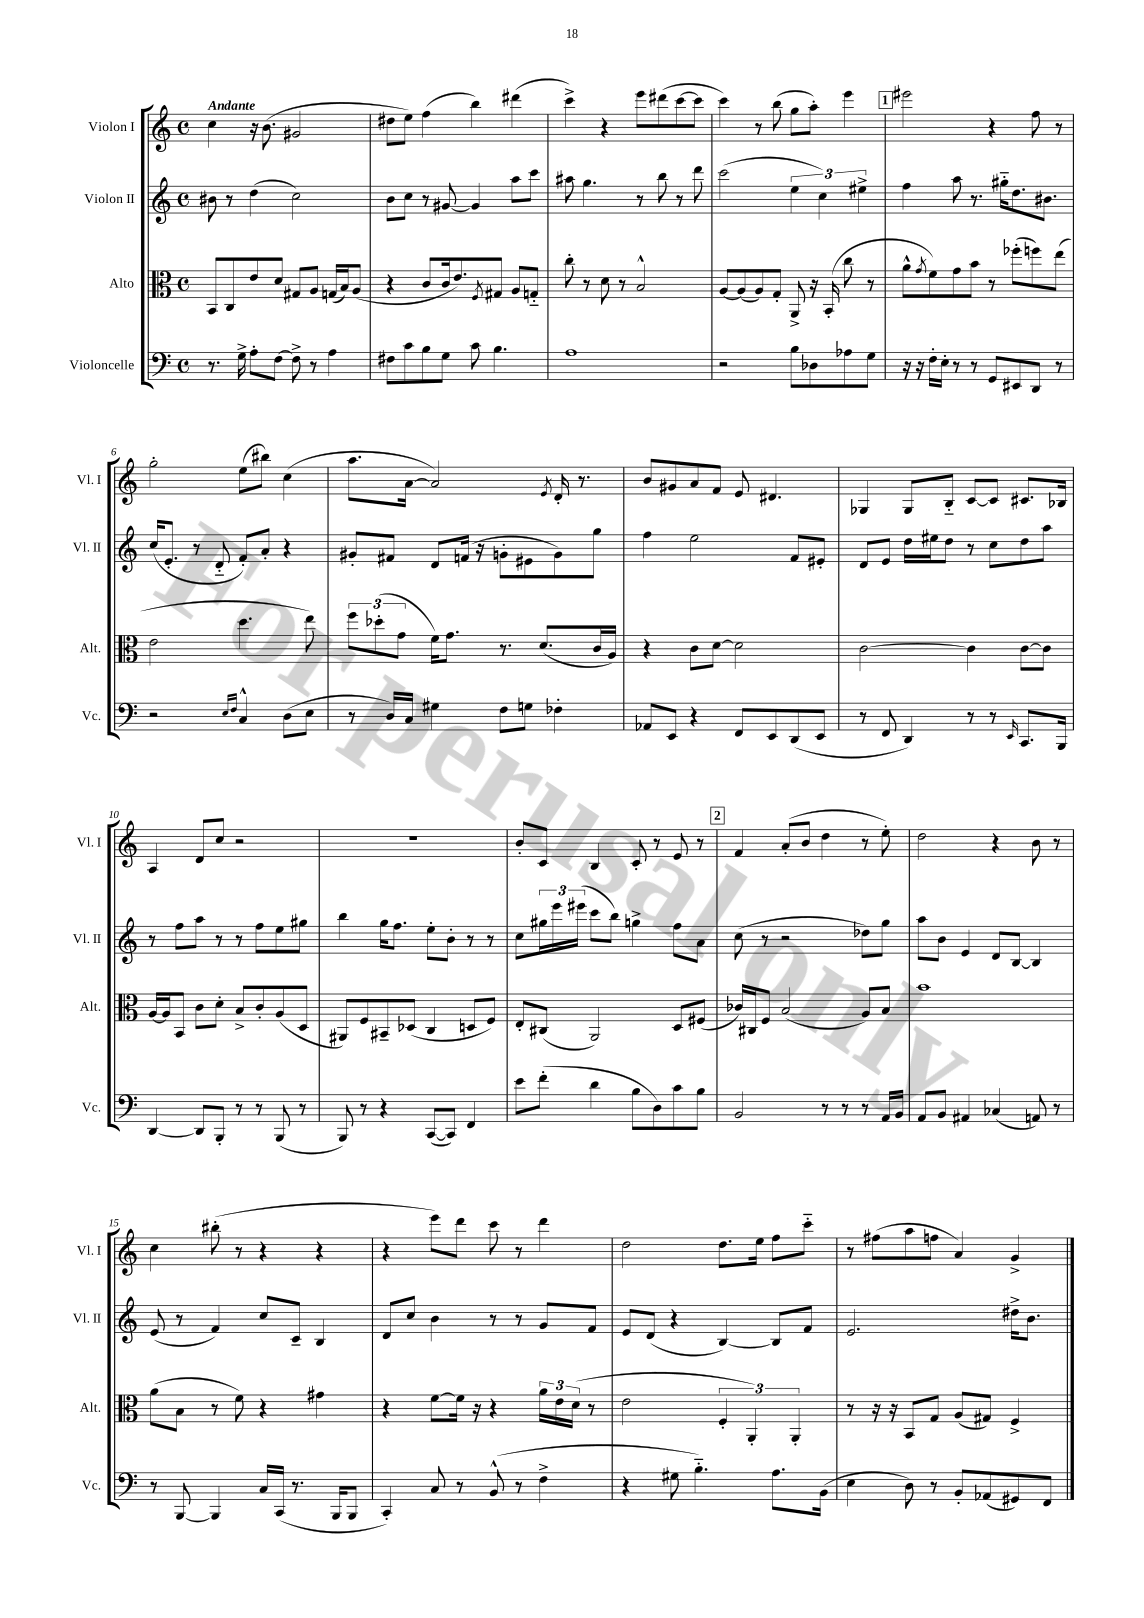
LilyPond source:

<<
\new StaffGroup <<
\new Staff = "s0" \with { instrumentName = "Violon I" shortInstrumentName = "Vl. I" } {
    \clef treble \key c \major \defaultTimeSignature \time 4/4 \tempo "Andante"
    c''4 r16 b'8.( gis'2 |
    dis''8 e''8) f''4( b''4) dis'''4( |
    c'''4->) r4 e'''8 dis'''8( c'''8~ c'''8 |
    c'''4) r8 b''8( g''8 a''8-.) e'''4 |
    \mark \markup { \box "1" } eis'''2 r4 f''8 r8 |
    g''2-. e''8( bis''8) c''4( |
    a''8. a'16~ a'2) \acciaccatura { e'8 } d'16-. r8. |
    b'8 gis'8 a'8 f'8 e'8 dis'4. |
    ges4 ges8 b8-_ c'8~ c'8 cis'8. bes16 |
    a4 d'8 c''8 r2 |
    R1 |
    b'8-. c'8 b4 c'8-. r8 e'8 r8 |
    \mark \markup { \box "2" } f'4 a'8-.( b'8 d''4 r8 e''8-.) |
    d''2 r4 b'8 r8 |
    c''4 bis''8-.( r8 r4 r4 |
    r4 e'''8) d'''8 c'''8 r8 d'''4 |
    d''2 d''8. e''16 f''8 c'''8-_ |
    r8 fis''8( a''8 f''8 a'4) g'4-> \bar "|." |
}
\new Staff = "s1" \with { instrumentName = "Violon II" shortInstrumentName = "Vl. II" } {
    \clef treble \key c \major \defaultTimeSignature \time 4/4
    bis'8 r8 d''4( c''2) |
    b'8 c''8 r8 gis'8~ gis'4 a''8 c'''8 |
    ais''8 g''4. r8 b''8 r8 d'''8 |
    c'''2( \tuplet 3/2 { e''4 c''4) eis''4-> } |
    \mark \markup { \box "1" } f''4 a''8 r8. gis''16-_ d''8. bis'8. |
    c''16( e'8.-. r8 d'8-_ f'8-.) a'8-. r4 |
    gis'8-. fis'8 d'8 f'16( r16 g'8-. eis'8 g'8) g''8 |
    f''4 e''2 f'8 eis'8-. |
    d'8 e'8 d''16 eis''16 d''8 r8 c''8 d''8 a''8 |
    r8 f''8 a''8 r8 r8 f''8 e''8 gis''8 |
    b''4 g''16 f''8. e''8-. b'8-. r8 r8 |
    c''8 \tuplet 3/2 { gis''16 e'''16 eis'''16( } c'''8 b''8) g''4-> f''8 a'8 |
    \mark \markup { \box "2" } c''8( r8 r2 des''8) g''8 |
    a''8 b'8 e'4 d'8 b8~ b4 |
    e'8( r8 f'4) c''8 c'8-- b4 |
    d'8 c''8 b'4 r8 r8 g'8 f'8 |
    e'8 d'8( r4 b4~) b8 f'8 |
    e'2. dis''16-> b'8. \bar "|." |
}
\new Staff = "s2" \with { instrumentName = "Alto" shortInstrumentName = "Alt." } {
    \clef alto \key c \major \defaultTimeSignature \time 4/4
    b,8 c8 e'8 d'8 gis8 a8 g16( b16) a8( |
    r4 c'8 c'16 e'8.) \acciaccatura { f8 } gis8 a8 g8-_ |
    c''8-. r8 d'8 r8 b2-^ |
    a8~ a8( a8) g8-. a,8-> r16 b,16-.( c''8 r8 |
    \mark \markup { \box "1" } a'8-^ \acciaccatura { g'8 } f'8) g'8 b'8 r8 fes''8-.( f''8) e''8( |
    e'2 d''4. e''8) |
    \tuplet 3/2 { f''8 des''8-.( g'8 } f'16) g'8. r8. d'8.( c'16 a16) |
    r4 c'8 d'8~ d'2 |
    c'2~ c'4 c'8~ c'8 |
    a16~ a16 b,8 c'8 d'8-. b8-> c'8-. a8( d8 |
    ais,8) f8 bis,8-- des8( c4 d8 f8) |
    e8-. cis8( a,2) d8 fis8( |
    \mark \markup { \box "2" } ces'16) cis16 f8 b2( a8) b8 |
    b'1 |
    a'8( b8 r8 f'8) r4 gis'4 |
    r4 f'8~ f'16 r16 r4 \tuplet 3/2 { a'16 e'16 d'16( } r8 |
    e'2 \tuplet 3/2 { f4-. a,4-.) a,4-. } |
    r8 r16 r16 b,8 g8 a8( gis8) f4-> \bar "|." |
}
\new Staff = "s3" \with { instrumentName = "Violoncelle" shortInstrumentName = "Vc." } {
    \clef bass \key c \major \defaultTimeSignature \time 4/4
    r8. g16-> a8-. f8~ f8-> r8 a4 |
    fis8 c'8 b8 g8 c'8 b4. |
    a1 |
    r2 b8 des8 aes8 g8 |
    \mark \markup { \box "1" } r16 r16 f16-. e16-. r8 r8 g,8 eis,8 d,8 r8 |
    r2 \grace { e16 f16 } c4-^ d8( e8 |
    r8 d16) c16 gis4 f8 g8 fes4-. |
    aes,8 e,8 r4 f,8 e,8 d,8( e,8 |
    r8 f,8 d,4) r8 r8 \grace { e,16 } c,8. b,,16 |
    d,4~ d,8 b,,8-. r8 r8 b,,8( r8 |
    b,,8) r8 r4 c,8~( c,8) f,4 |
    e'8 f'8-.( d'4 b8 d8) c'8 b8 |
    \mark \markup { \box "2" } b,2 r8 r8 r8 a,16 b,16 |
    a,8 b,8 ais,4 ces4( a,8) r8 |
    r8 b,,8~ b,,4 c16 c,16( r8. b,,16 b,,8 |
    c,4-.) c8 r8 b,8-^( r8 f4-> |
    r4 gis8 b4.-_) a8. b,16( |
    e4 d8) r8 b,8-. aes,8( gis,8) f,8 \bar "|." |
}
>>
>>
